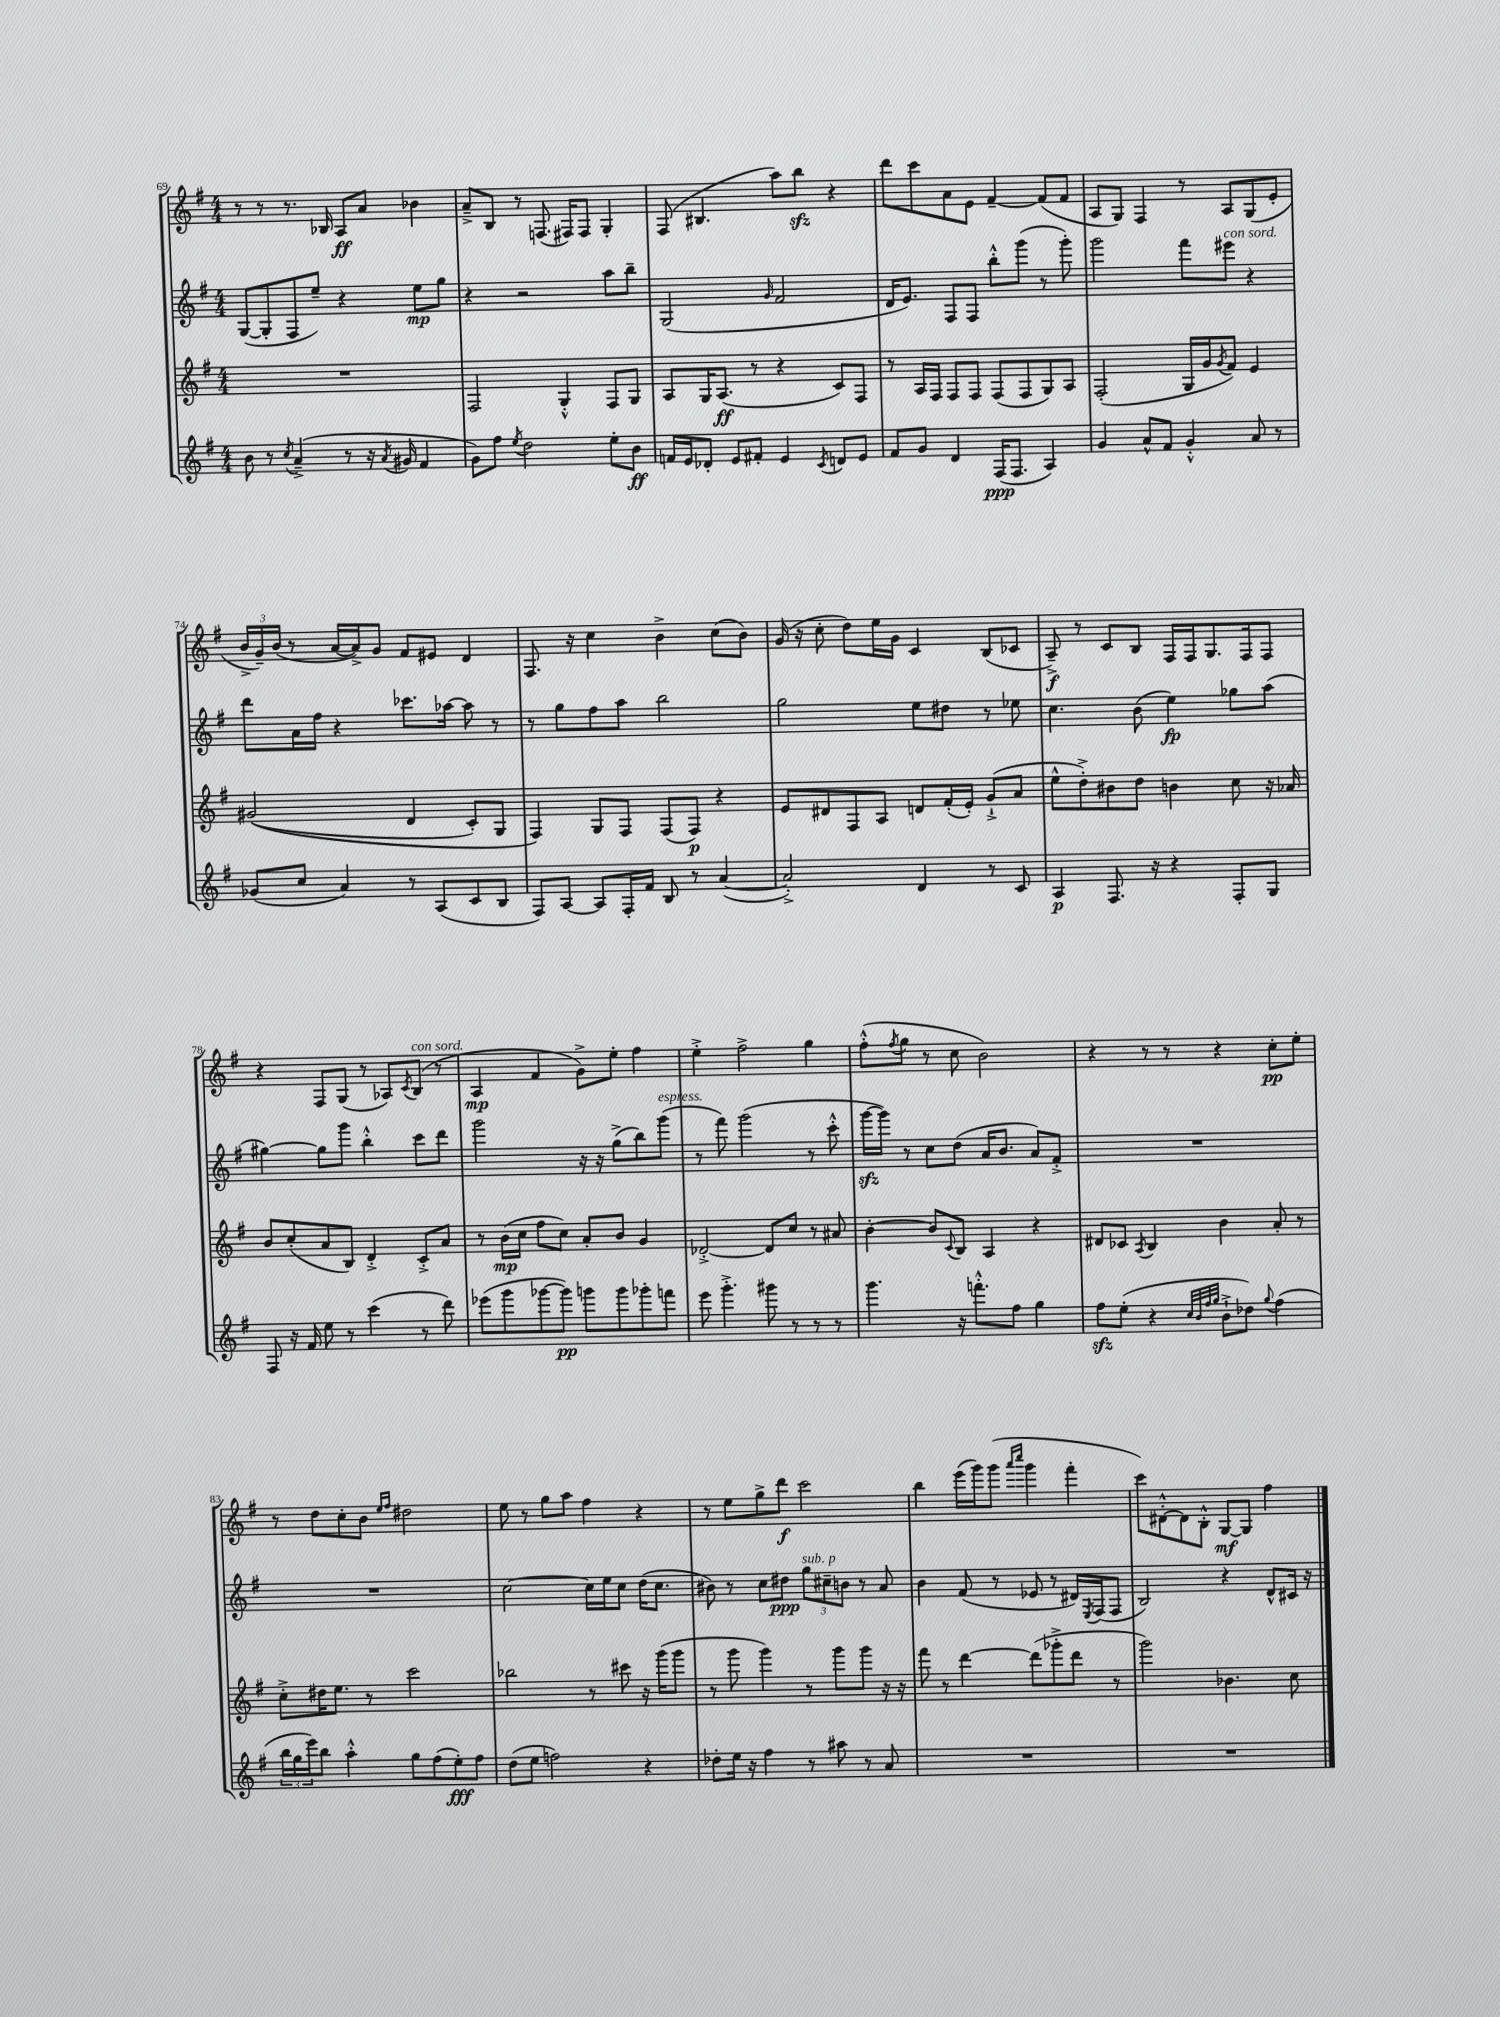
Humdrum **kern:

**kern	**kern	**kern	**kern
*staff4	*staff3	*staff2	*staff1
*clefG2	*clefG2	*clefG2	*clefG2
*k[f#]	*k[f#]	*k[f#]	*k[f#]
*M4/4	*M4/4	*M4/4	*M4/4
8b	1r	([8G	8r
8r	.	8G']	8r
8qcc	.	.	.
(4a~^	.	8F#	8.r
.	.	8ee~)	.
.	.	.	16B-
8r	.	4r	8A
16r	.	.	8a
8qa	.	.	.
16g#	.	.	.
4f#	.	8ee	4b-
.	.	8gg	.
=	=	=	=
8g)	2F#	4r	8a~^
8ff#	.	.	8B
8qee	.	.	.
2dd	.	2r	8r
.	.	.	(8.F
.	4G'^^	.	.
.	.	.	16F#)
.	.	.	8F#
8ee'	8F#	8aa	4G'
8b	8G	8bb~	.
=	=	=	=
16f	8A	(2G	(8F#
16e	.	.	.
8d-'	16G	.	4.B#
.	(8.A	.	.
8e	.	.	.
8f#'	8r	.	.
.	.	16qqg	.
4e	4r	2f#	8aa)
.	.	.	8bb
8qc	.	.	.
8d	8c)	.	4r
8e	8F#	.	.
=	=	=	=
8f#	8r	16d	8ddd
.	.	8.e)	.
8g	16A	.	8ccc
.	16F#	.	.
4d	8F#	8F#	8a
.	8F#	8F#	8e
(16F#	(8F#	8bb'^^	[4f#~
8.F#	.	.	.
.	8F#	(8ggg	.
4A)	8G)	8r	(8f#]
.	8A	8ggg')	8f#
=	=	=	=
4g	(2F#'	2ggg	8A
.	.	.	8G)
8a^^	.	.	4F#
8f#	.	.	.
4g'^^	16G	8fff#	8r
.	16g	.	.
.	8qg	.	.
.	8f#)	8eee#	8A
8a	4e	4r	(8G
8r	.	.	8e'
=	=	=	=
(8g-	&((2g#	8ddd	24b^
.	.	.	24g~)
.	.	.	(24b
8cc	.	16a	8r
.	.	16ff#	.
4a)	.	4r	[16a
.	.	.	16a^])
.	.	.	8g
8r	4d	8.ccc-	8f#
(8A	.	.	8e#
.	.	[16aa-	.
8c	8c')	8aa-]	4d
8B	8G	8r	.
=	=	=	=
8F#)	4F#&)	8r	8.F#
[8A	.	8gg	.
.	.	.	16r
8A]	8G	8ff#	4cc
16F#'	8F#	8aa	.
16f#	.	.	.
8B	(8F#	2bb	4b^
8r	8F#)	.	.
([4a	4r	.	(8cc
.	.	.	8b)
=	=	=	=
2a'^])	8e	2gg	(16g
.	.	.	16r
.	8d#	.	8cc'
.	8F#	.	8dd)
.	8A	.	16ee
.	.	.	16g
4d	8d	8ee	4c
.	(16f#'	8dd#	.
.	16e')	.	.
8r	(8g`^	8r	(8B
8c	8a	8ee-	8c-
=	=	=	=
4A	8ee^^	4.cc	8A~^)
.	8dd'^)	.	8r
8.F#	8b#	.	8c
.	8dd	(8b	8B
16r	.	.	.
4r	4b	4ee)	16F#
.	.	.	16F#
.	.	.	8.G
8F#'	8cc	8gg-	.
.	.	.	16F#
8G	16r	(8aa	8F#
.	16a-	.	.
=	=	=	=
8F#	8b	[4gg#)	4r
16r	(8cc'	.	.
16f#	.	.	.
8ee	8a	8gg#]	8F#
8r	8B)	8ggg	(8G
(4ccc	4d'^	4bb'^^	8r
.	.	.	8A-)
.	.	.	8qc
8r	8c'^	8ccc	(8B
8ddd)	8a	8ddd	8r
=	=	=	=
(8eee-	8r	2ggg	4A
8ggg	(16b	.	.
.	16cc	.	.
[8ggg-	8ff#	.	4f#
8ggg-])	8cc)	.	.
8ggg	8a'	16r	8g^)
.	.	16r	.
8ggg	8b	(8gg^	8ee'
8ggg-'	4g	8bb)	4ff#
8fff	.	(8ggg	.
=	=	=	=
8eee	[2d-'^	8r	4ee'^
4.ggg'^	.	8fff#)	.
.	.	(2ggg	2ff#^
8ggg#	8d-]	.	.
8r	8cc	.	.
8r	8r	8r	4gg
8r	8a#	8ccc'^^	.
=	=	=	=
4.ggg	[4b'	[16ggg	(8ff#'^^
.	.	16ggg])	.
.	.	.	8qff#
.	.	8r	8gg
.	8b]	8cc	8r
.	8qqc	.	.
16r	8B	(8dd	8cc
8.fff'^^	.	.	.
.	4A	16a	2b)
.	.	8.b	.
8ff#	.	.	.
4gg	4r	8a)	.
.	.	8f#'^	.
=	=	=	=
8ff#	8d#	1r	4r
(8ee'	8c-	.	.
.	8qA	.	.
4r	4B	.	8r
.	.	.	8r
32qqcc	.	.	.
32qqb	.	.	.
32qqff#	.	.	.
32qqgg	.	.	.
8b`^	4b	.	4r
8dd-)	.	.	.
8qqgg	.	.	.
(4ff#	8a'	.	8cc'
.	8r	.	8ee'
=	=	=	=
24bb	8cc'^	1r	8r
24gg	.	.	.
24eee)	.	.	.
8bb	16dd#	.	8dd
.	8.ee	.	.
4aa'^^	.	.	8cc'
.	8r	.	8b
.	.	.	16qqee
.	.	.	16qqff#
8gg	2ccc	.	2dd#
(8ff#	.	.	.
8ee')	.	.	.
8ff#	.	.	.
=	=	=	=
(8dd	2bb-	[2cc	8ee
8ee	.	.	8r
2ff)	.	.	8gg
.	.	.	8aa
.	8r	16cc]	4ff#
.	.	16ee	.
.	8ccc#	8cc	.
4r	16r	(16dd	4r
.	(16ggg	8.cc	.
.	8ggg	.	.
=	=	=	=
8dd-'	8r	8b#)	8r
16ee	8ggg	8r	8ee
16r	.	.	.
4ff#	4ggg)	8cc	8gg^
.	.	8dd#	8ddd
8r	8r	12gg	2ccc
.	.	12cc#~	.
8aa#	8ggg	.	.
.	.	12b	.
8r	8ggg	8r	.
8a	16r	8a	.
.	16r	.	.
=	=	=	=
1r	8fff#	4b	4bb
.	8r	.	.
.	[4ddd	(8f#	(16eee
.	.	.	16ggg)
.	.	8r	(8ggg
.	.	.	16qqaaa
.	.	.	16qqcccc
.	(8ddd]	8e-	4ggg
.	8ggg-'^	8r	.
.	8ddd	16d#)	4fff#'
.	.	8qE	.
.	.	(16F#	.
.	8r	8F#	.
=	=	=	=
1r	2ggg)	2B)	8ccc)
.	.	.	[8d#'^^
.	.	.	8d#]
.	.	.	8B'^^
.	4.b-	4r	[8G
.	.	.	8G]
.	.	8d^^	4ff#
.	8cc	16c#	.
.	.	16r	.
==	==	==	==
*-	*-	*-	*-
